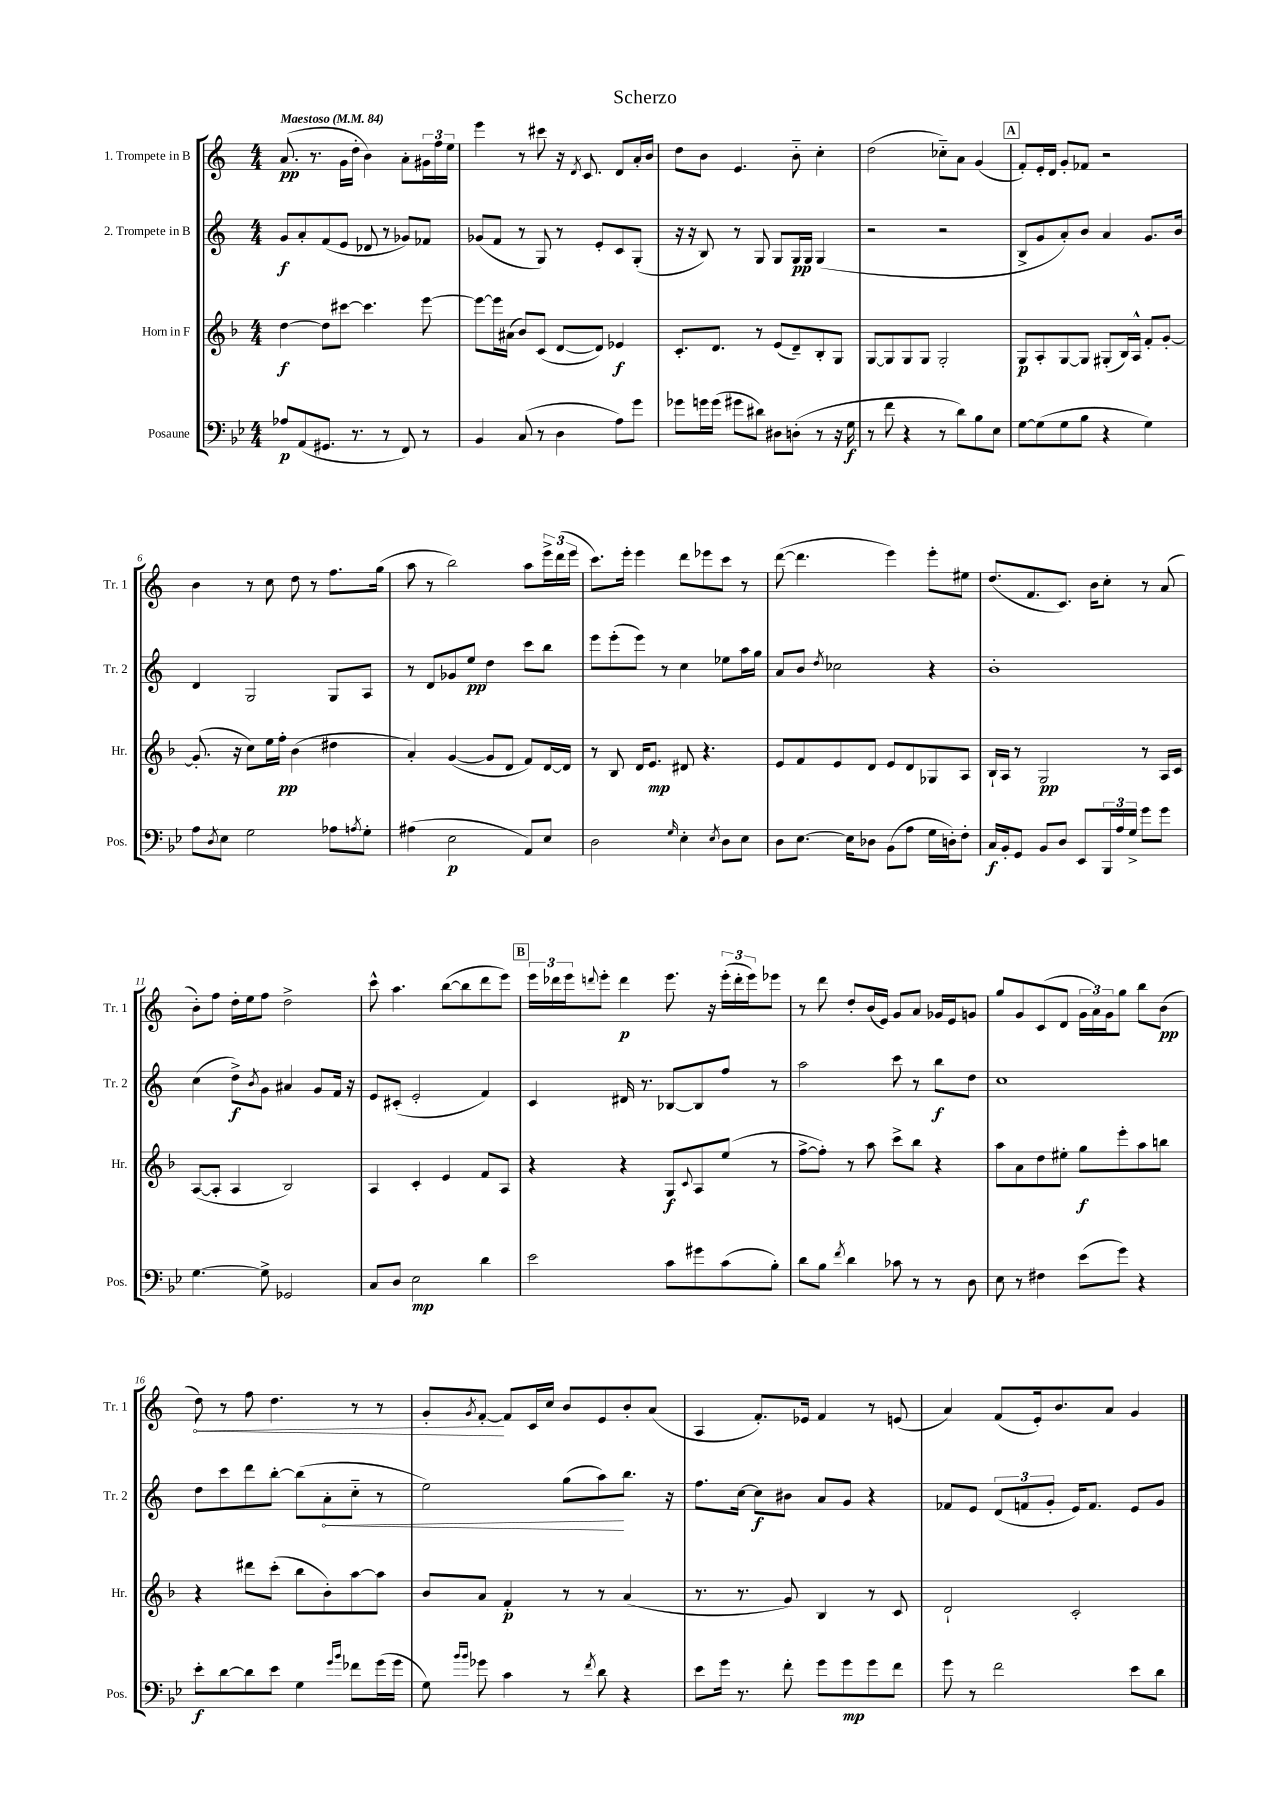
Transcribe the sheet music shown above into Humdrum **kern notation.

**kern	**kern	**kern	**kern
*staff4	*staff3	*staff2	*staff1
*clefF4	*clefG2	*clefG2	*clefG2
*k[b-e-]	*k[b-]	*k[]	*k[]
*M4/4	*M4/4	*M4/4	*M4/4
*MM84	*MM84	*MM84	*MM84
8A-/L	[4dd\	8g/L	(8.a/
(8AA/	.	8a'/	.
.	.	.	8.r
8.GG#/J	8dd\]L	(8f/	.
.	[8ccc#\J	8e/J	16g\LL
8.r	.	.	16dd'\JJ
.	4.ccc#\]	8d-/	4b\)
8r	.	8r	.
8FF/)	.	8g-/L)	8a'\L
8r	[8eee\	8f-/J	24g#\L
.	.	.	24ff\
.	.	.	24ee\JJ
=	=	=	=
4BB-/	8eee\_L	(8g-/L	4eee\
.	16eee\]L	8f/J	.
.	(16a#\JJ	.	.
(8C/	8b-/L)	8r	8r
8r	(8c/J	8G/)	8ccc#\
4D\	[8d/L	8r	16r
.	.	.	8qd/
.	.	.	8.c/
.	8d/]J)	8e'/L	.
8A\L)	4e-/	8c/	8d/L
8g\J	.	(8G'/J	16a'/L
.	.	.	16b/JJ
=	=	=	=
8g-\L	8.c'/L	16r	8dd\L
.	.	16r	.
16g\L	.	8B/)	8b\J
(16g\JJ	8.d/J	.	.
8g#\L	.	8r	4.e/
8d#\J)	8r	8G/	.
8D#\L	(8e/L	8G/L	.
(8D'\J	8d~/)	16G/L	8b'~\
.	.	16G/JJ	.
8r	8B-'/	(4G/	4cc'\
16r	8G/J	.	.
16G\	.	.	.
=	=	=	=
8r	[8G/L	2r	(2dd\
8f\	8G/]	.	.
4r	8G/	.	.
.	8G/J	.	.
8r	2G'/	2r	8cc-'~\L)
8d\L)	.	.	8a\J
8B-\	.	.	(4g/
8E-\J	.	.	.
=	=	=	=
[8G\L	8G/L	8B^/L	8f'/L)
(8G\]	8A'/	8g/	16e'/L
.	.	.	16d/JJ
8G\	[8G/	8a'/)	8g'/L
8B-\J	8G/]J	8b/J	8f-/J
4r	(8G#'/L	4a/	2r
.	16B-/L)	.	.
.	16A^^/JJ	.	.
4G\)	8f'/L	8.g/L	.
.	[8g'/J	.	.
.	.	16b/Jk	.
=	=	=	=
8A\L	(8.g'/]	4d/	4b\
8qD/	.	.	.
8E-\J	.	.	.
.	16r	.	.
2G\	8cc\L)	2G/	8r
.	16ee\L	.	8cc\
.	16ff'\JJ	.	.
.	(4b-\	.	8dd\
.	.	.	8r
8A-\L	4dd#\	8G/L	8.ff\L
8qA/	.	.	.
8G'\J	.	8A/J	.
.	.	.	(16gg\Jk
=	=	=	=
(4A#\	4a'/)	8r	8aa\
.	.	8d/L	8r
2E-\	([4g/	8g-/	2bb\)
.	.	8ee/J	.
.	8g/]L	4dd\	.
.	8d/J	.	.
8AA/L)	8f/L)	8ccc\L	8aa\L
8E-/J	[16d/L	8bb\J	24eee^\L
.	.	.	(24ddd\
.	16d/]JJ	.	.
.	.	.	24eee\JJ
=	=	=	=
2D\	8r	8eee\L	8.ccc\L)
.	8B-/	(8eee'\	.
.	.	.	16eee'\Jk
.	16d/LK	8eee\J)	4eee\
.	8.e/J	.	.
.	.	8r	.
16qqG/	.	.	.
4E-'\	8d#/	4cc\	8ddd\L
.	4.r	.	8eee-\
8qE-/	.	.	.
8D\L	.	8ee-\L	8ccc\J
8E-\J	.	16aa\L	8r
.	.	16gg\JJ	.
=	=	=	=
8D\L	8e/L	8a/L	([8ddd\
[8.E-\J	8f/	8b/J	4.ddd\]
.	.	8qdd/	.
.	8e/	2cc-\	.
16E-\]LK	.	.	.
8D-\J	8d/J	.	.
(8BB-\L	8e/L	.	4eee\)
8A\J	8d/	.	.
16G\LL	8G-/	4r	8eee'\L
16D'\J)	.	.	.
8F'\J	8A/J	.	8ee#\J
=	=	=	=
16C/LL	16B-`/LL	1b'	(8.dd/L
16BB-'/J	16A/JJ	.	.
8GG/J	8r	.	.
.	.	.	8.f/
8BB-/L	2G/	.	.
8D/J	.	.	8.c/J)
8EE-/L	.	.	.
.	.	.	16b\LK
24BBB-/L	.	.	8cc'\J
24A/	.	.	.
24G^/JJ	.	.	.
8g\L	8r	.	8r
8g\J	16A/LL	.	(8a/
.	16c/JJ	.	.
=	=	=	=
[4.G\	([8A/L	(4cc\	8b'\L)
.	8A'/]J	.	8ff\J
.	4A/	8dd^\L)	16dd'\LL
.	.	.	16ee\J
.	.	8qb/	.
8G^\]	.	8g\J	8ff\J
2GG-/	2B-/)	4a#/	2dd^\
.	.	8g/L	.
.	.	16f/Jk	.
.	.	16r	.
=	=	=	=
8C/L	4A/	8e/L	8ccc^^\
8D/J	.	(8c#'/J	4.aa\
2E-\	4c'/	2e'/	.
.	4e/	.	([8bb\L
.	.	.	8bb\]
4d\	8f/L	4f/)	8ddd\
.	8A/J	.	8eee\J)
=	=	=	=
2e-\	4r	4c/	24eee\LL
.	.	.	24ddd-\
.	.	.	24eee\J
.	.	.	8qqddd/
.	.	.	8eee'\J
.	4r	16d#/	4ddd\
.	.	8.r	.
8c\L	8G/L	[8B-/L	8.eee\
.	8qqc/	.	.
8g#\	8A/	8B-/]	.
.	.	.	16r
(8c\	(8ee/J	8ff/J	(24eee'\LL
.	.	.	24ddd'\
.	.	.	24eee\J)
8B-'\J)	8r	8r	8eee-\J
=	=	=	=
8d\L	[8ff^\L	2aa\	8r
8B-\J	8ff'\]J)	.	8ddd\
8qf/	.	.	.
4d\	8r	.	8dd'/L
.	8aa\	.	(16b/L
.	.	.	16e/JJ)
8c-\	8ccc^\L	8ccc\	8g/L
8r	8bb-\J	8r	8a/J
8r	4r	8bb\L	16g-/LL
.	.	.	16e/J
8D\	.	8dd\J	8g/J
=	=	=	=
8E-\	8aa\L	1cc	8gg/L
8r	8a\	.	8g/
4F#\	8dd\	.	(8c/
.	8ee#'\J	.	8d/J
(8e-\L	8gg\L	.	24g\LL
.	.	.	24a\)
.	.	.	24g\J
8g\J)	8eee'\	.	8gg\J
4r	8aa\	.	8bb\L
.	8bb\J	.	(8b\J
=	=	=	=
8e-'\L	4r	8dd\L	8dd\)
[8d\	.	8ccc\	8r
8d\]	8ddd#\L	8ddd\	8ff\
8e-\J	(8ccc'\J	[8bb'\J	4.dd\
4G\	8bb-\L	(8bb\]L	.
.	8b-'\)	8a'\	.
16qqg/LL	.	.	.
16qqb-/JJ	.	.	.
8f-\L	[8aa\	8cc'~\J	8r
(16g\L	8aa\]J	8r	8r
16g\JJ	.	.	.
=	=	=	=
8G\)	8b-/L	2ee\)	8g'/L
16qqb-/LL	.	.	.
16qqb-/JJ	.	.	8qg/
8g-\	8a/J	.	[8f'/J
4c\	4f'/	.	8f/]L
.	.	.	16c/L
.	.	.	16cc/JJ
8r	8r	(8gg\L	8b/L
8qf/	.	.	.
8d\	8r	8aa\)	8e/
4r	(4a/	8.bb\J	8b'/
.	.	.	(8a/J
.	.	16r	.
=	=	=	=
8e-\L	8.r	8.ff\L	4A/
16g\Jk	.	.	.
8.r	8.r	[16cc\Jk	.
.	.	8cc\]L	8.f'/L)
8f'\	8g/)	8b#\J	.
.	.	.	16e-/Jk
8g\L	4B-/	8a/L	4f/
8g\	.	8g/J	.
8g\	8r	4r	8r
8f\J	8c/	.	(8e/
=	=	=	=
8g\	2d`/	8f-/L	4a/)
8r	.	8e/J	.
2f\	.	(12d/L	(8f/L
.	.	12f/	.
.	.	.	16e'/k)
.	.	12g'/J	.
.	.	.	8.b/
.	2c'/	16e/LK)	.
.	.	8.f/J	.
.	.	.	8a/J
8e-\L	.	8e/L	4g/
8d\J	.	8g/J	.
==	==	==	==
*-	*-	*-	*-
